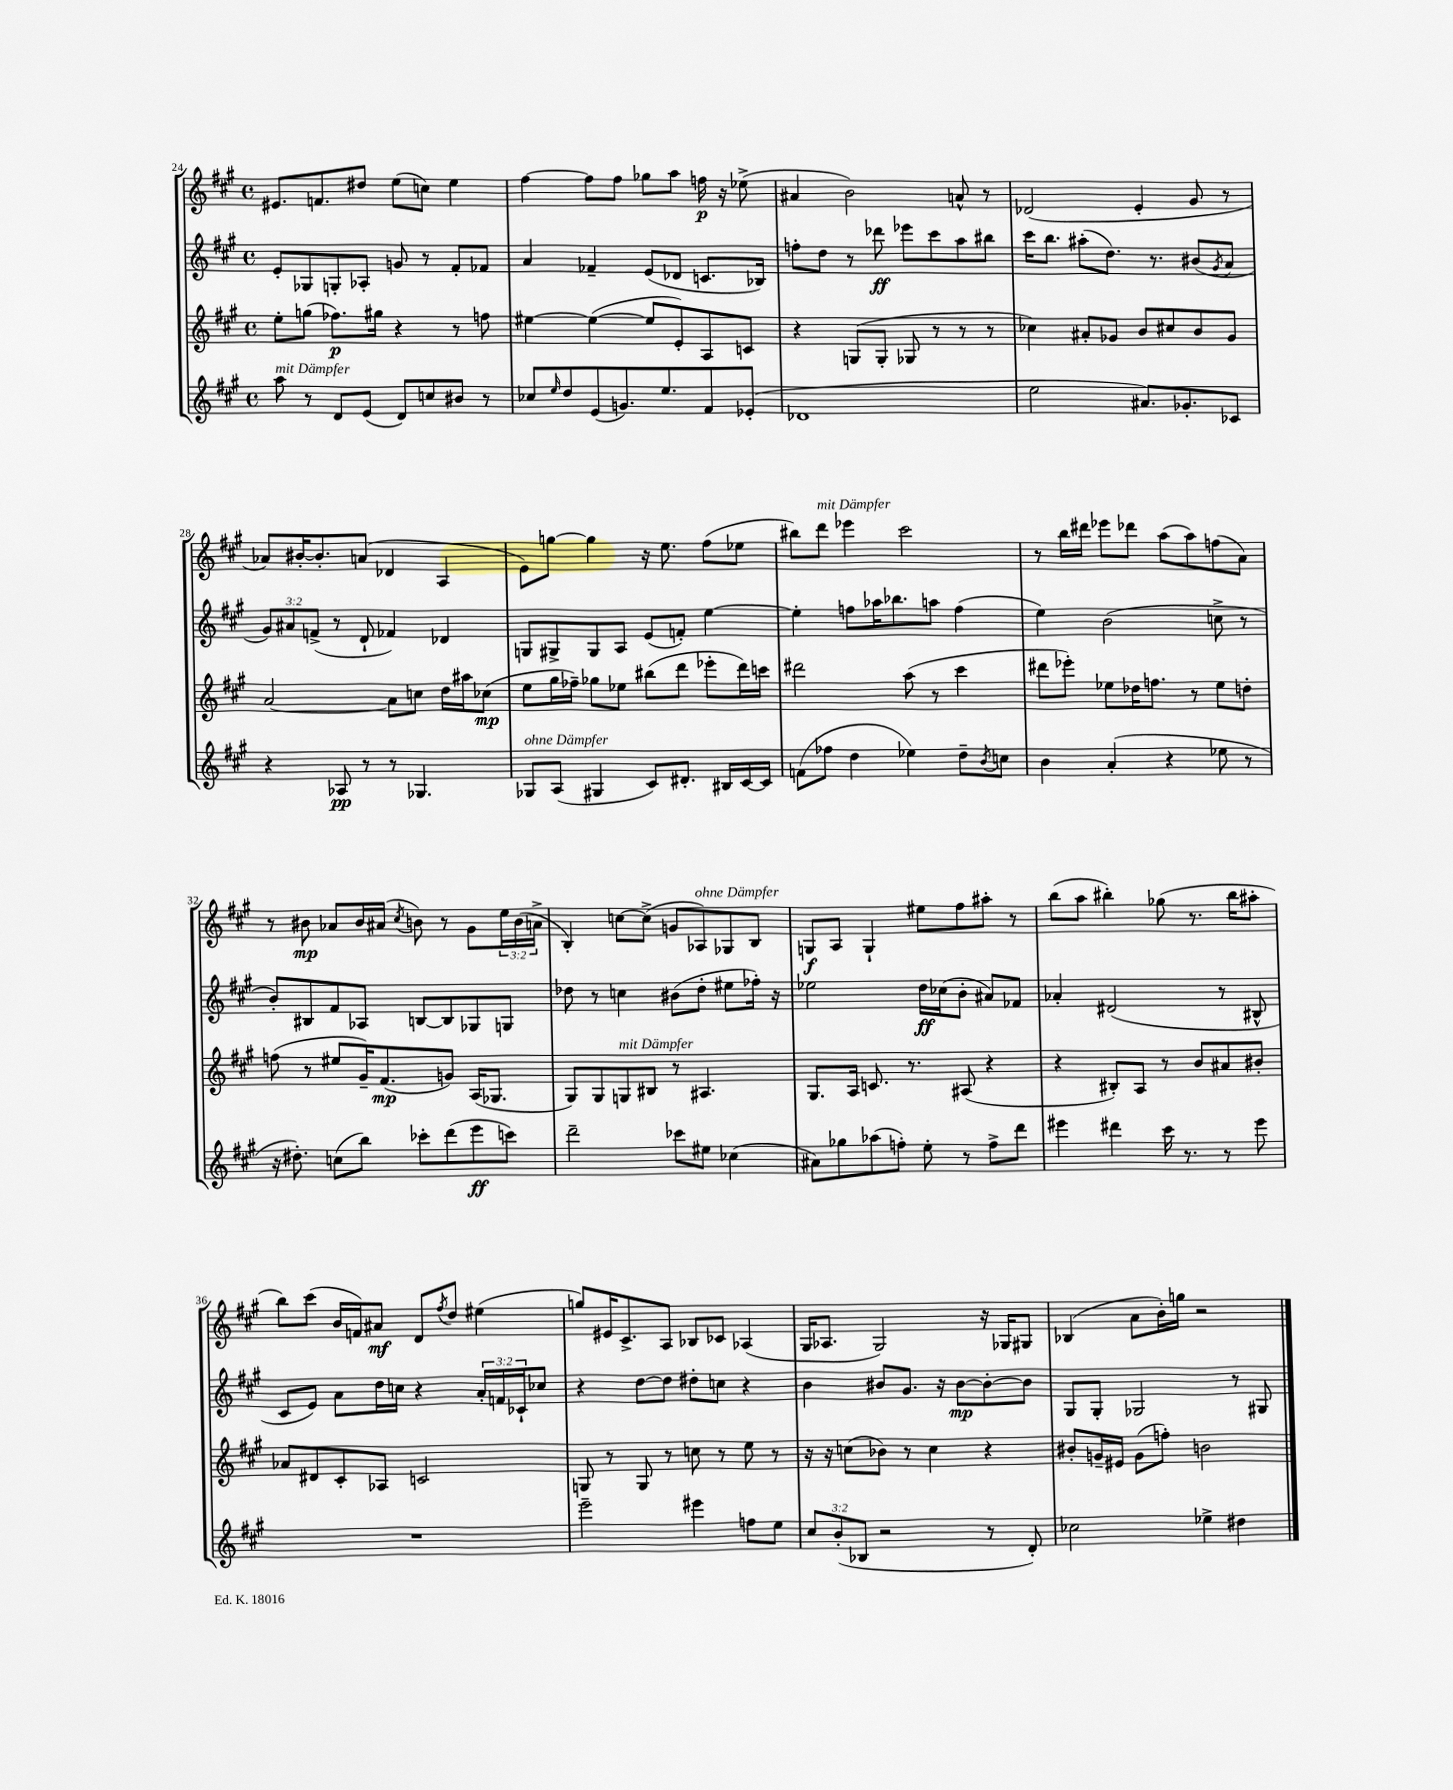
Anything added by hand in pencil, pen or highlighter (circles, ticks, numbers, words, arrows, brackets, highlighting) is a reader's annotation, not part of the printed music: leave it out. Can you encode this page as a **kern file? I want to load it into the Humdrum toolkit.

**kern	**kern	**kern	**kern
*staff4	*staff3	*staff2	*staff1
*clefG2	*clefG2	*clefG2	*clefG2
*k[f#c#g#]	*k[f#c#g#]	*k[f#c#g#]	*k[f#c#g#]
*M4/4	*M4/4	*M4/4	*M4/4
*met(c)	*met(c)	*met(c)	*met(c)
8aa	8ee'	8e'	8.e#
8r	(8gg	8G-	.
.	.	.	8.f
8d	8.ff-)	8G'	.
(8e	.	8A-'	8dd#
.	16gg#	.	.
8d)	4r	8g	(8ee
8cc	.	8r	8cc)
8b#	8r	8f#'	4ee
8r	8ff	8f-	.
=	=	=	=
8cc-	[4ee#	4a	[4ff#
16qqee	.	.	.
8dd	.	.	.
(8e	(4ee#_	4f-~	8ff#]
8.g)	.	.	8ff#
.	8ee#]	(8e	8gg-
8.ee	.	.	.
.	8e')	8d-	8aa
8f#	8A	8.c	16ff
.	.	.	16r
(8e-'	8c	.	(8ee-^
.	.	16B-)	.
=	=	=	=
1d-	4r	8ff'	4a#
.	.	8dd	.
.	(8G	8r	2b)
.	8G'	8ddd-	.
.	8G-	8eee-	.
.	8r	8ccc#	.
.	8r	8aa	8a^^
.	8r	8bb#	8r
=	=	=	=
2ee	4cc-)	16ccc#	(2d-
.	.	8.bb	.
.	8a#'	(8aa#'	.
.	8g-	8.dd)	.
8.a#)	8b	.	4e'
.	.	8.r	.
.	8cc#	.	.
8.g-'	.	.	.
.	8b	(8b#	8g#
.	.	8qg#	.
8c-	8g-	8a	8r
=	=	=	=
4r	[2a	12g#)	8a-)
.	.	12a#	.
.	.	.	[16b#'
.	.	(12f^	.
.	.	.	8.b#']
8A-	.	8r	.
8r	.	8d`	(8a
8r	8a]	4f-)	4d-
4.G-	8cc	.	.
.	16dd	4d-	4A
.	16aa#	.	.
.	(8cc-	.	.
=	=	=	=
8G-	8ee	8G	8e)
(8A	16gg#	8G#^	[8gg
.	16ff-~)	.	.
4G#	8gg-	8G#	4gg]
.	8ee-	8A	.
8c#)	(8bb#	(8e	16r
.	.	.	8.ee
8.d#'	8ddd	8f')	.
.	8eee-'	[4ee	(8ff#
16B#	.	.	.
[16c#	16ddd)	.	8ee-
16c#]	16ccc	.	.
=	=	=	=
(8f	2ddd#	4ee']	8bb#)
8ff-	.	.	8ddd
4dd	.	8ff	4eee-
.	.	16aa-	.
.	.	8.bb-	.
4ee-)	(8aa	.	2ccc#
.	8r	8aa	.
8dd~	4ccc#	(4ff	.
8qb	.	.	.
8cc	.	.	.
=	=	=	=
4b	8ddd#	4ee)	8r
.	8eee-')	.	16bb
.	.	.	16ddd#
(4a'	8ee-	(2b	8eee-
.	16dd-	.	8ddd-
.	8.ff	.	.
4r	.	.	(8aa
.	8r	.	8aa)
8ee-	8ee-	8cc^	(8ff
8r	8dd'	8r	8a)
=	=	=	=
16r	(8ff	8b')	8r
8.dd#')	.	.	.
.	8r	8B#	8b#
(8cc	8ee#	8f#	8a-
8bb)	16g#~)	8A-	16b#
.	(8.f#	.	(16a#
.	.	.	8qcc#
8ccc-'	.	[8B	8b)
(8ddd	8g)	8B]	8r
8eee	(16A	8G-	8g#
.	8.G-	.	.
8ccc)	.	8G	24ee
.	.	.	(24b
.	.	.	24a^
=	=	=	=
2ddd~	8G#)	8dd-	4B')
.	8G#	8r	.
.	8G	4cc	[8cc
.	8B#	.	(8cc^]
8ccc-	8r	(8b#	8g
8ee#	4.A#	8dd-'	8A-)
(4cc-	.	8ee#	8G-
.	.	16ff-')	8B
.	.	16r	.
=	=	=	=
8a#)	8.G#	2ee-	8G
8gg-	.	.	8A
.	16A	.	.
(8aa-	8.c	.	4G`
8ff')	.	.	.
.	8.r	.	.
8ee'	.	16dd	8ee#
.	.	(16cc-	.
8r	(8A#	8b'	8ff#
8ff^	4r	8a#)	8aa#'
8ddd	.	8f-	8r
=	=	=	=
4eee#	4r	4a-'	(8bb
.	.	.	8aa
4ddd#	8B#')	(2d#	4bb#')
.	8A	.	.
16ccc#	8r	.	(8gg-
8.r	.	.	.
.	8b	.	8.r
8r	8a#	8r	.
.	.	.	16bb#
8eee#	8b#'	8B#^^	8aa#'
=	=	=	=
1r	8a-	8c#	8bb)
.	8d#	8e)	(8ccc#
.	8c#'	8a	16b
.	.	.	16f)
.	8A-	16dd	8a#
.	.	16cc	.
.	2c	4r	8d
.	.	.	8qff#
.	.	.	8dd
.	.	24a'	(4ee#
.	.	24f	.
.	.	24c-`	.
.	.	8cc-	.
=	=	=	=
2eee~	8G	4r	8gg)
.	8r	.	16e#
.	.	.	8.c#^
.	8G	[8dd	.
.	8r	8dd]	8A
4eee#	8cc	8dd#'	8B-
.	8r	8cc	8c-
8ff	8ee	4r	(4A-
8ee	8r	.	.
=	=	=	=
12cc#	16r	4b	16G#
.	16r	.	8.A-
(12b'	.	.	.
.	(8cc	.	.
12B-	.	.	.
2r	8b-)	8b#	2G#)
.	8r	8.g#	.
.	4cc	.	.
.	.	16r	.
.	.	[8b#	.
8r	4r	8b#'_	16r
.	.	.	16G-
8d')	.	8b#]	8G#
=	=	=	=
2cc-	8b#'	8G#	(4B-
.	16g~	8G#'	.
.	16e#	.	.
.	(8g	2G-	8a
.	8ff')	.	16b')
.	.	.	16gg
4ee-^	2b	.	2r
4dd#	.	8r	.
.	.	8G#	.
==	==	==	==
*-	*-	*-	*-
